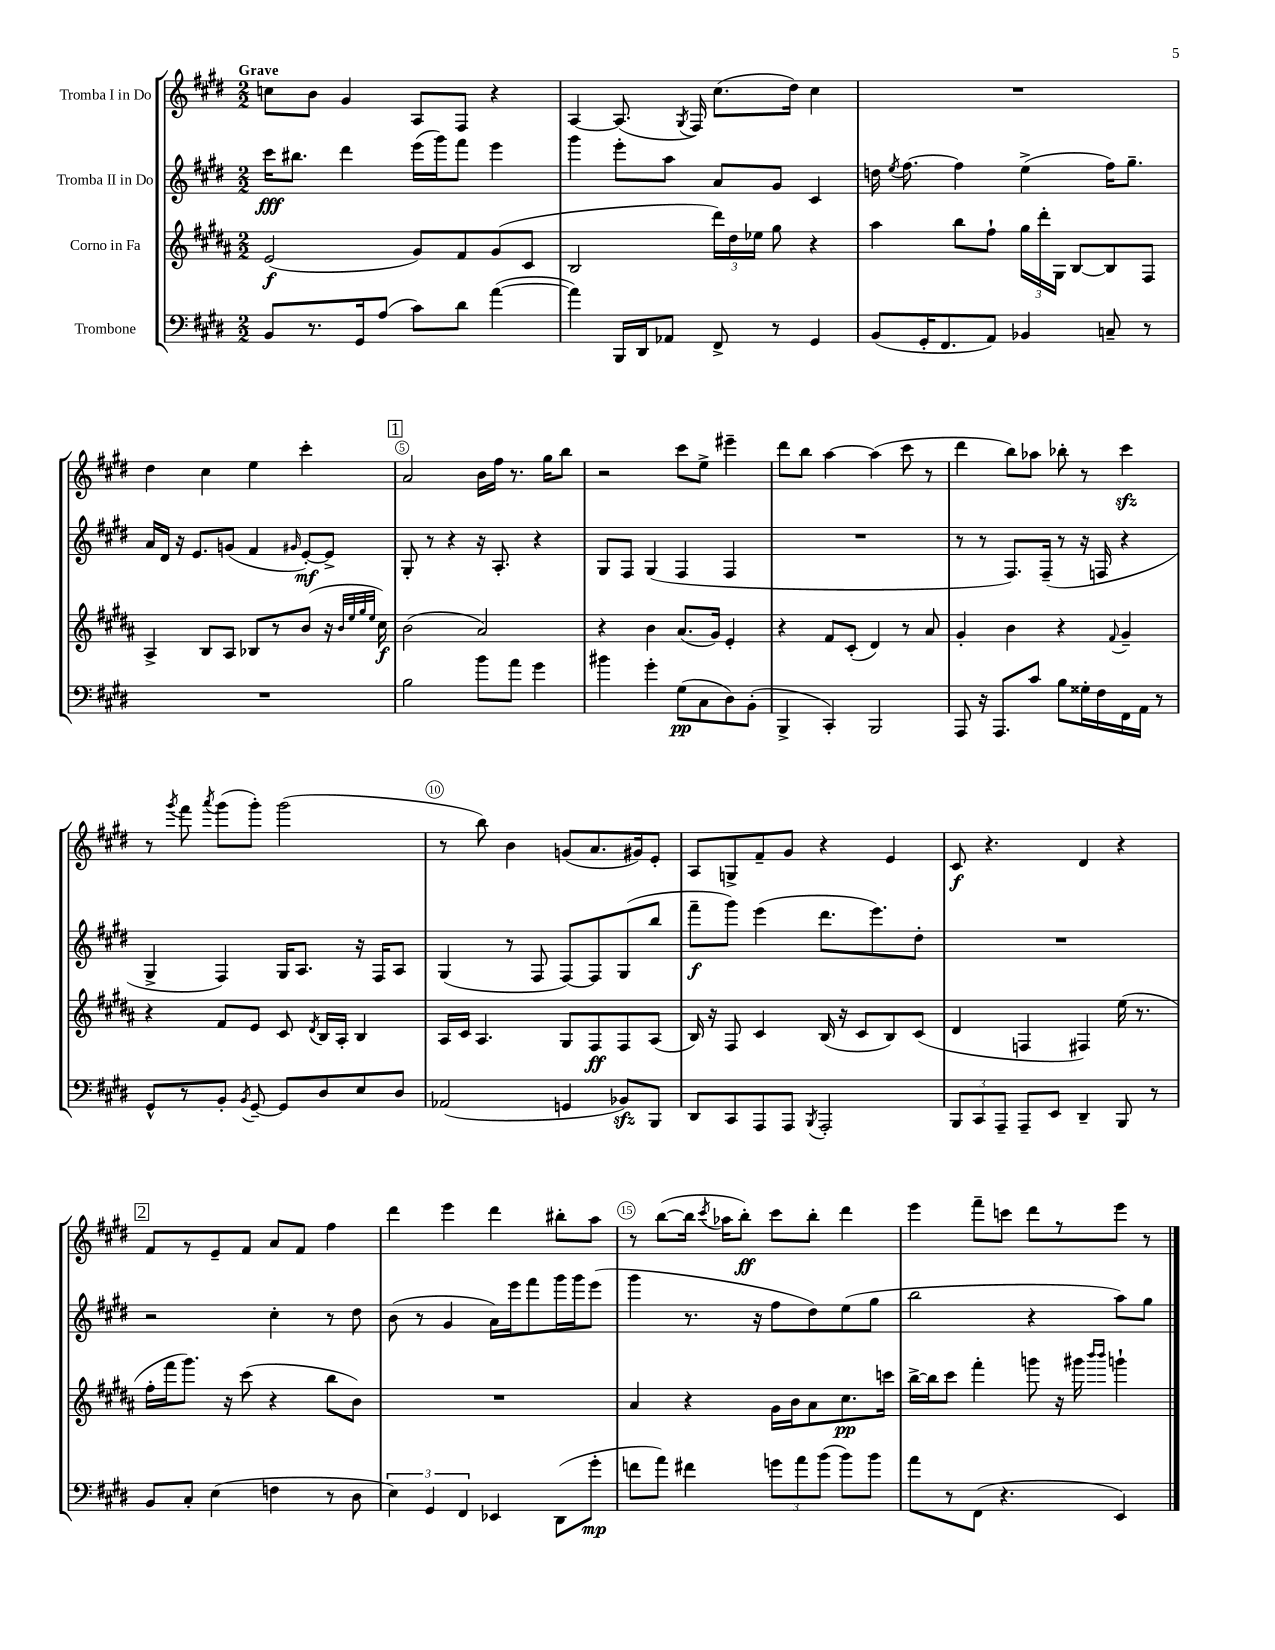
<<
\new StaffGroup <<
\new Staff = "s0" \with { instrumentName = "Tromba I in Do" } {
    \clef treble \key e \major \numericTimeSignature \time 2/2 \tempo "Grave"
    \autoBeamOff c''8[ b'8] gis'4 a8[ fis8] r4 |
    a4~ a8.( \acciaccatura { gis8 } fis16) cis''8.[( dis''16]) cis''4 |
    R1 |
    dis''4 cis''4 e''4 cis'''4-. |
    \mark \markup { \box "1" } a'2 b'16[ fis''16] r8. gis''16[ b''8] |
    r2 cis'''8[ e''8]-> eis'''4-- |
    dis'''8[ b''8] a''4~ a''4( cis'''8 r8 |
    dis'''4 b''8[) aes''8] bes''8-. r8 cis'''4\sfz |
    r8 \acciaccatura { gis'''8 } fis'''8 \acciaccatura { a'''8 } gis'''8[( gis'''8]-.) gis'''2( |
    r8 b''8) b'4 g'8[( a'8. gis'16) e'8]-. |
    a8[ g8-> fis'8-- gis'8] r4 e'4 |
    cis'8\f r4. dis'4 r4 |
    \mark \markup { \box "2" } fis'8[ r8 e'8-- fis'8] a'8[ fis'8] fis''4 |
    dis'''4 e'''4 dis'''4 bis''8[-. a''8] |
    r8 b''8[~( b''16] \acciaccatura { cis'''8 } aes''16[ b''8]-.\ff) cis'''8[ b''8]-. dis'''4 |
    e'''4 fis'''8[-- c'''8] dis'''8[ r8 e'''8] r8 \bar "|." |
}
\new Staff = "s1" \with { instrumentName = "Tromba II in Do" } {
    \clef treble \key e \major \numericTimeSignature \time 2/2
    \autoBeamOff cis'''16[\fff bis''8.] dis'''4 e'''16[( gis'''16) fis'''8] e'''4 |
    gis'''4 e'''8[-. a''8] a'8[ gis'8] cis'4 |
    d''16 \acciaccatura { e''8 } fis''8.~ fis''4 e''4->( fis''16[) gis''8.]-- |
    a'16[ dis'16] r16 e'8.[ g'8]( fis'4 \grace { gis'16 } e'8[~-.\mf) e'8]-> |
    \mark \markup { \box "1" } gis8-. r8 r4 r16 a8.-. r4 |
    gis8[ fis8] gis4( fis4 fis4 |
    R1 |
    r8 r8 fis8.[) fis16]--( r8 r16 f16 r4 |
    gis4-> fis4) gis16[ a8.] r16 fis16[ a8] |
    gis4( r8 fis8 fis8[~) fis8 gis8( b''8] |
    fis'''8[--\f gis'''8]) e'''4( dis'''8.[ e'''8.) dis''8]-. |
    R1 |
    \mark \markup { \box "2" } r2 cis''4-. r8 dis''8 |
    b'8( r8 gis'4 a'16[) e'''16 fis'''8 gis'''16 gis'''16 e'''8]( |
    gis'''4 r8. r16 fis''8[ dis''8) e''8( gis''8] |
    b''2 r4 a''8[) gis''8] \bar "|." |
}
\new Staff = "s2" \with { instrumentName = "Corno in Fa" } {
    \clef treble \key b \major \numericTimeSignature \time 2/2
    \autoBeamOff e'2\f( gis'8[) fis'8 gis'8( cis'8] |
    b2 \tuplet 3/2 { dis'''16[) dis''16 ees''16] } gis''8 r4 |
    ais''4 b''8[ fis''8]-! \tuplet 3/2 { gis''16[ dis'''16-. gis16] } b8[~ b8 fis8] |
    ais4-> b8[ ais8] bes8[ r8 b'8]( r16 \grace { b'32[ e''32 gis''32 e''32] } cis''16\f) |
    \mark \markup { \box "1" } b'2( ais'2) |
    r4 b'4 ais'8.[( gis'16]) e'4-. |
    r4 fis'8[ cis'8]-.( dis'4) r8 ais'8 |
    gis'4-. b'4 r4 \appoggiatura { fis'8 } gis'4-- |
    r4 fis'8[ e'8] cis'8 \acciaccatura { dis'8 } b16[ ais16]-. b4 |
    ais16[ cis'16] ais4. gis8[ fis8\ff fis8 ais8]( |
    b16) r16 fis8 cis'4 b16( r16 cis'8[ b8) cis'8]( |
    dis'4 f4 fis4) e''16( r8. |
    \mark \markup { \box "2" } fis''16[-. fis'''16 gis'''8.]) r16 cis'''8( r4 b''8[ b'8]) |
    R1 |
    ais'4 r4 gis'16[ b'16 ais'8 cis''8.\pp c'''16] |
    b''16[~-> b''16 cis'''8] fis'''4-. g'''8 r16 gis'''16 \grace { b'''16[ b'''16] } g'''4-! \bar "|." |
}
\new Staff = "s3" \with { instrumentName = "Trombone" } {
    \clef bass \key e \major \numericTimeSignature \time 2/2
    \autoBeamOff b,8[ r8. gis,16 a8]( cis'8[) dis'8] a'4~( |
    a'4) b,,16[ dis,16 aes,8] fis,8-> r8 gis,4 |
    b,8[( gis,16-. fis,8. a,8]) bes,4 c8-- r8 |
    R1 |
    \mark \markup { \box "1" } b2 b'8[ a'8] gis'4 |
    bis'4 gis'4-. gis8[\pp( cis8 dis8) b,8]-.( |
    b,,4-> cis,4-.) b,,2 |
    a,,8 r16 a,,8.[ cis'8] b8[ gisis16-. fis16 fis,16 a,16] r8 |
    gis,8[-^ r8 b,8]-. \acciaccatura { b,8 } gis,8~-- gis,8[ dis8 e8 dis8] |
    aes,2( g,4 bes,8[\sfz) b,,8] |
    dis,8[ cis,8 a,,8 a,,8] \acciaccatura { b,,8 } a,,2-. |
    \tuplet 3/2 { b,,8[ cis,8 a,,8]-- } a,,8[-- e,8] dis,4-- b,,8 r8 |
    \mark \markup { \box "2" } b,8[ cis8]-. e4( f4 r8 dis8 |
    \tuplet 3/2 { e4) gis,4 fis,4 } ees,4 dis,8[( gis'8]-.\mp |
    f'8[ a'8]) fis'4 \tuplet 3/2 { g'8[ a'8 b'8]( } b'8[) b'8] |
    a'8[ r8 fis,8]( r4. e,4) \bar "|." |
}
>>
>>
\layout { \context { \Score \override BarNumber.break-visibility = ##(#f #t #t) barNumberVisibility = #(every-nth-bar-number-visible 5) \override BarNumber.stencil = #(make-stencil-circler 0.1 0.3 ly:text-interface::print) } }
